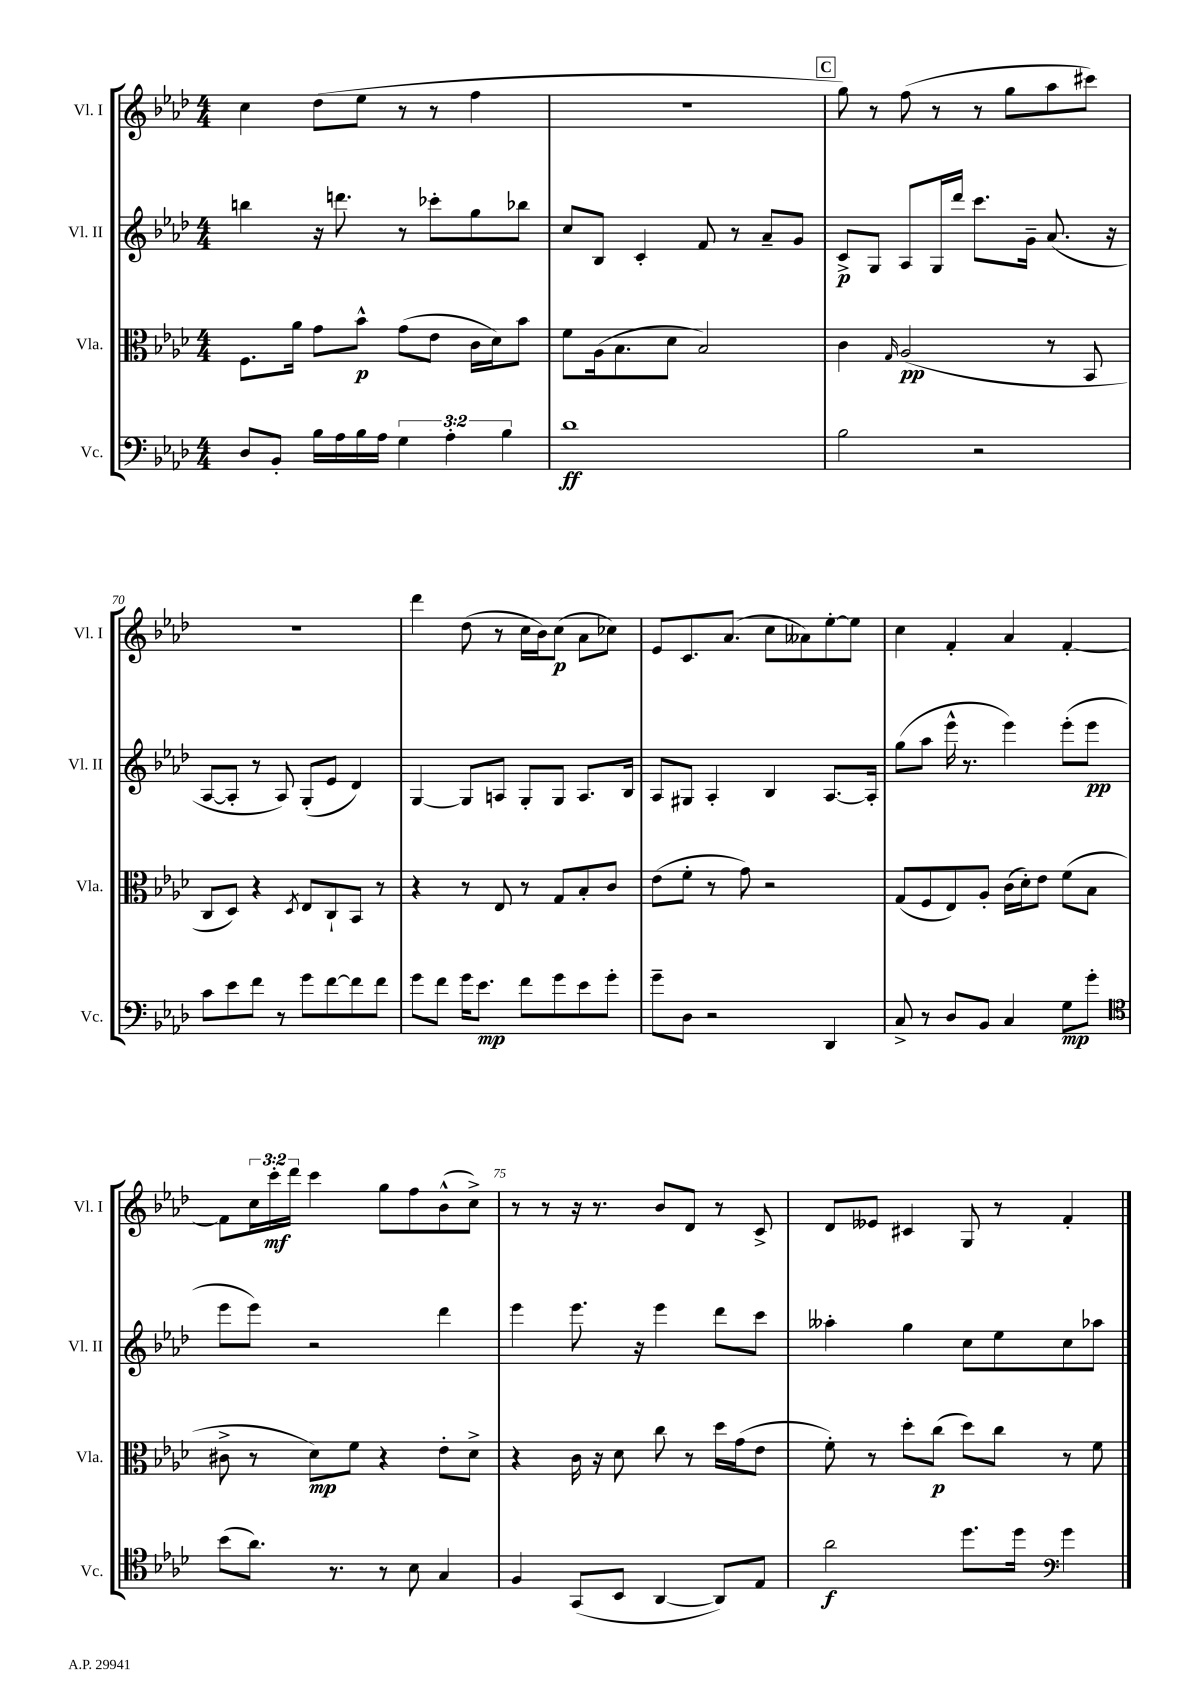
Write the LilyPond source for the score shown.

<<
\new StaffGroup <<
\new Staff = "s0" \with { instrumentName = "Vl. I" shortInstrumentName = "Vl. I" } {
    \clef treble \key aes \major \numericTimeSignature \time 4/4 \override Staff.TupletNumber.text = #tuplet-number::calc-fraction-text
    c''4 des''8( ees''8 r8 r8 f''4 |
    R1 |
    \mark \markup { \box "C" } g''8) r8 f''8( r8 r8 g''8 aes''8 cis'''8) |
    R1 |
    des'''4 des''8( r8 c''16 bes'16) c''8\p( aes'8 ces''8) |
    ees'8 c'8. aes'8.( c''8 aeses'8) ees''8~-. ees''8 |
    c''4 f'4-. aes'4 f'4~-. |
    f'8 \tuplet 3/2 { c''16 c'''16-.\mf des'''16 } c'''4 g''8 f''8 bes'8-^( c''8->) |
    r8 r8 r16 r8. bes'8 des'8 r8 c'8-> |
    des'8 eeses'8 cis'4 g8 r8 f'4-. \bar "|." |
}
\new Staff = "s1" \with { instrumentName = "Vl. II" shortInstrumentName = "Vl. II" } {
    \clef treble \key aes \major \numericTimeSignature \time 4/4
    b''4 r16 d'''8. r8 ces'''8-. g''8 bes''8 |
    c''8 bes8 c'4-. f'8 r8 aes'8-- g'8 |
    \mark \markup { \box "C" } c'8->\p g8 aes8 g16 des'''16 c'''8. g'16-- aes'8.( r16 |
    aes8~ aes8-. r8 aes8) g8-.( ees'8 des'4) |
    g4~ g8 a8 g8-. g8 a8. bes16 |
    aes8 gis8 aes4-. bes4 aes8.~ aes16-. |
    g''8( aes''8 ees'''16-^ r8. ees'''4) ees'''8-.( ees'''8\pp |
    ees'''8 ees'''8) r2 des'''4 |
    ees'''4 ees'''8. r16 ees'''4 des'''8 c'''8 |
    aeses''4-. g''4 c''8 ees''8 c''8 aes''8 \bar "|." |
}
\new Staff = "s2" \with { instrumentName = "Vla." shortInstrumentName = "Vla." } {
    \clef alto \key aes \major \numericTimeSignature \time 4/4
    f8. aes'16 g'8 bes'8-^\p g'8( ees'8 c'16 des'16) bes'8 |
    f'8 aes16( bes8. des'8 bes2) |
    \mark \markup { \box "C" } c'4 \grace { g16 } aes2\pp( r8 bes,8 |
    c8 des8) r4 \acciaccatura { des8 } ees8 c8-! bes,8 r8 |
    r4 r8 ees8 r8 g8 bes8-. c'8 |
    ees'8( f'8-. r8 g'8) r2 |
    g8( f8 ees8) aes8-. c'16( des'16-.) ees'8 f'8( bes8 |
    cis'8-> r8 des'8\mp) f'8 r4 ees'8-. des'8-> |
    r4 c'16 r16 des'8 c''8 r8 des''16 g'16( ees'8 |
    f'8-.) r8 des''8-. c''8\p( des''8) c''8 r8 f'8 \bar "|." |
}
\new Staff = "s3" \with { instrumentName = "Vc." shortInstrumentName = "Vc." } {
    \clef bass \key aes \major \numericTimeSignature \time 4/4 \override Staff.TupletNumber.text = #tuplet-number::calc-fraction-text
    des8 bes,8-. bes16 aes16 bes16 aes16 \tuplet 3/2 { g4 aes4-. bes4 } |
    des'1\ff |
    \mark \markup { \box "C" } bes2 r2 |
    c'8 ees'8 f'8 r8 g'8 f'8~ f'8 f'8 |
    g'8 f'8 g'16 ees'8.\mp f'8 g'8 ees'8 g'8-. |
    g'8-- des8 r2 des,4 |
    c8-> r8 des8 bes,8 c4 g8\mp g'8-. |
    \clef tenor bes'8( aes'8.) r8. r8 bes8 g4 |
    f4 g,8( bes,8 aes,4~ aes,8) ees8 |
    aes'2\f des''8. des''16 \clef bass g'4 \bar "|." |
}
>>
>>
\layout { \context { \Score currentBarNumber = #67 \override BarNumber.break-visibility = ##(#f #t #t) barNumberVisibility = #(every-nth-bar-number-visible 5) } }
